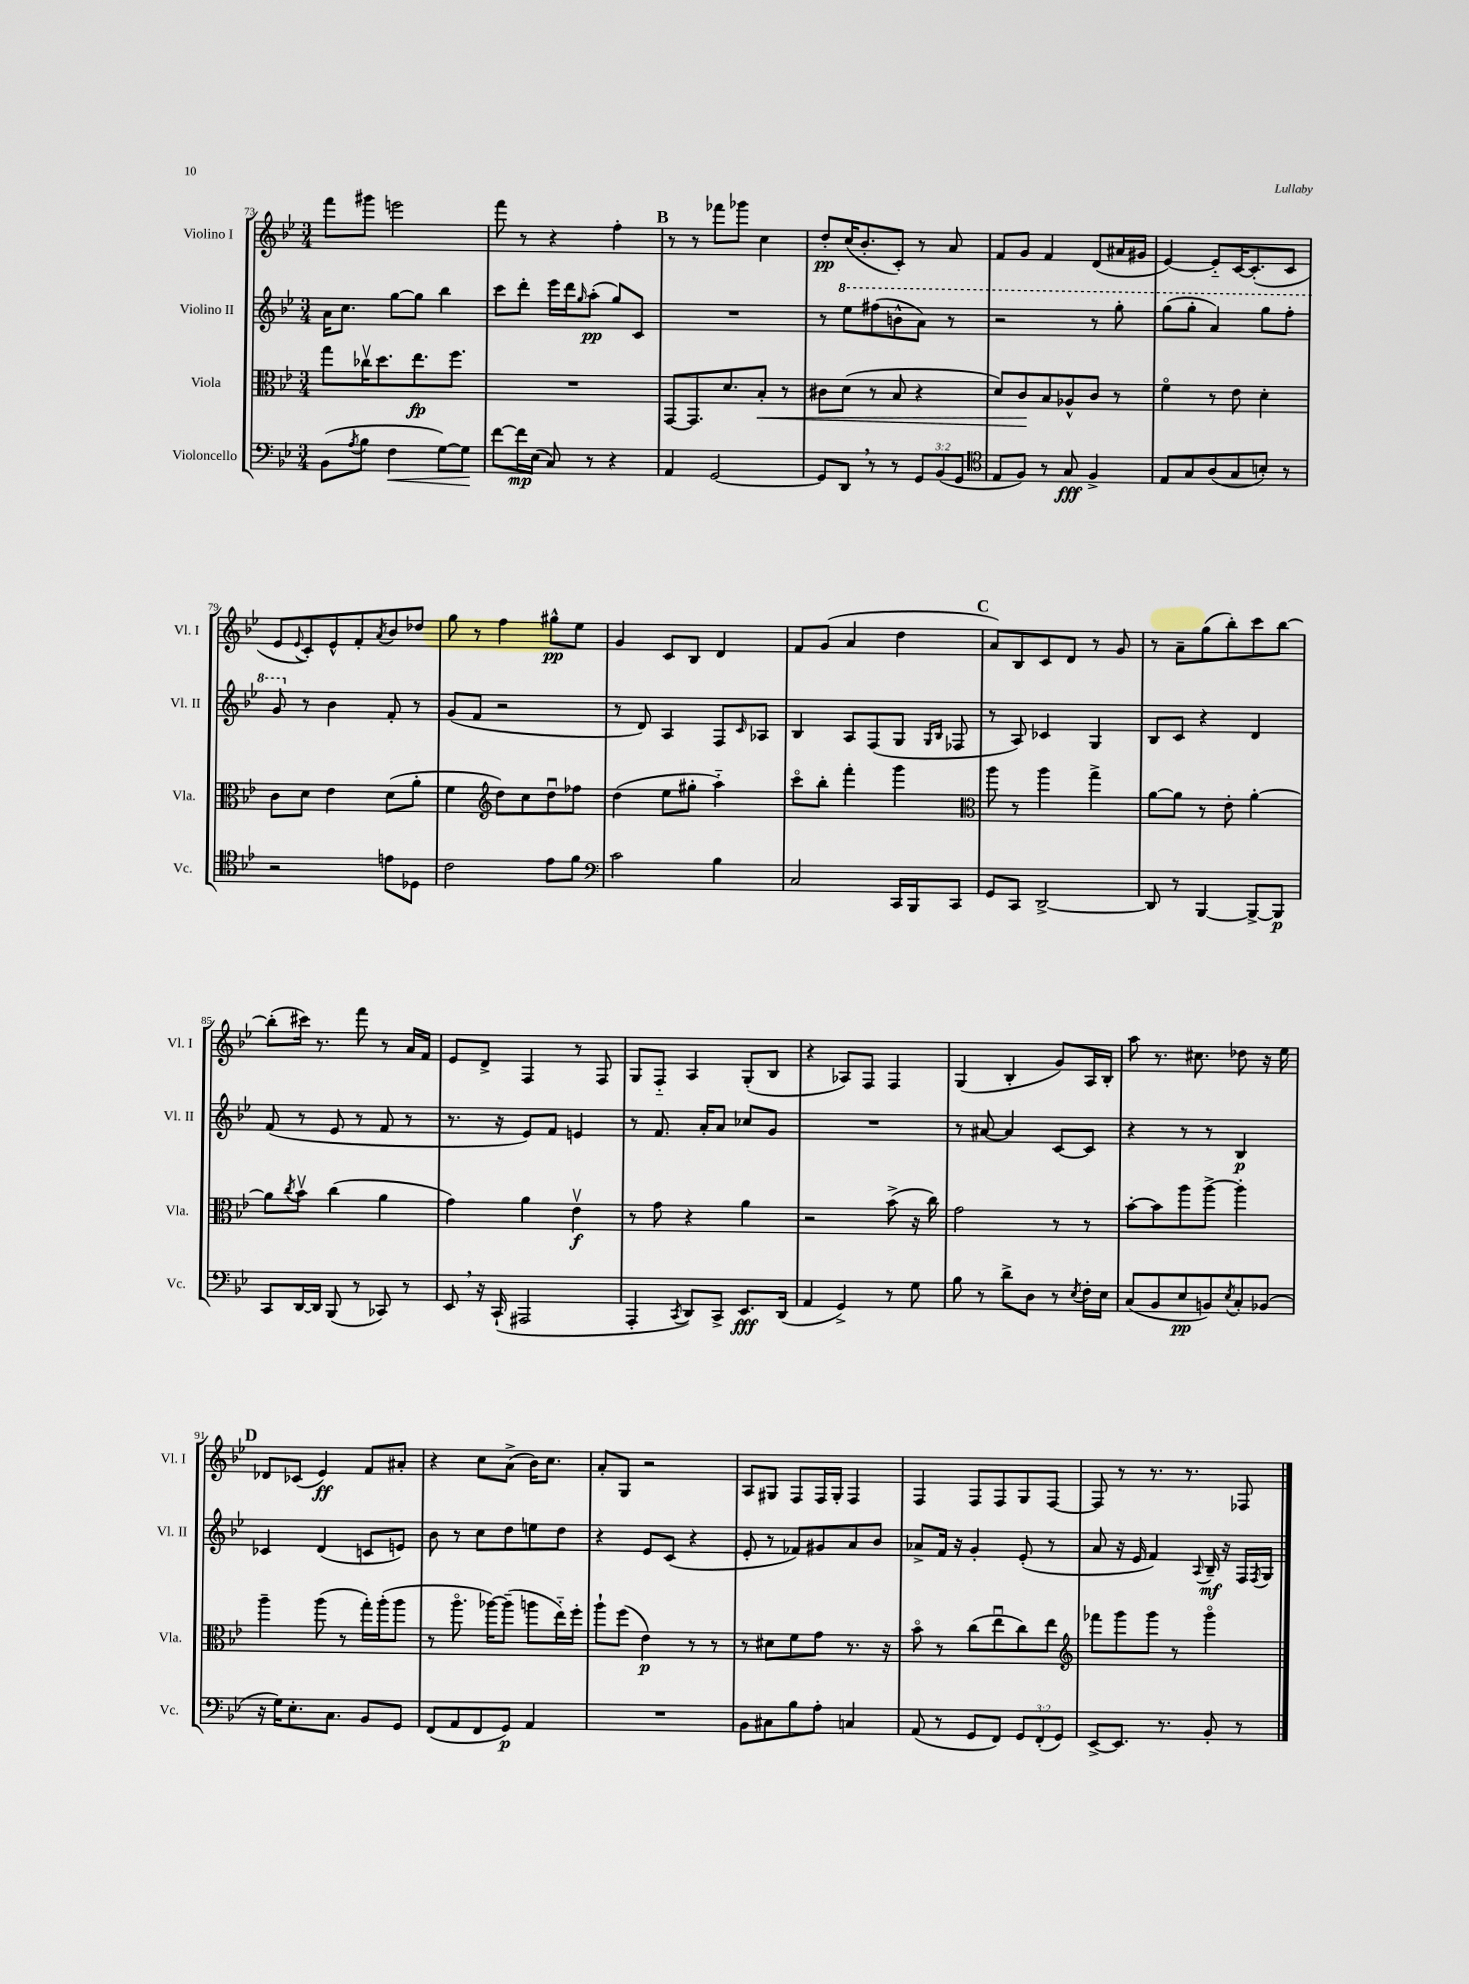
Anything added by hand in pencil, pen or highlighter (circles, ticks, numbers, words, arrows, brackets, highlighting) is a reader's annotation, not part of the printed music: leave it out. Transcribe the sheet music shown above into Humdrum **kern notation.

**kern	**kern	**kern	**kern
*staff4	*staff3	*staff2	*staff1
*clefF4	*clefC3	*clefG2	*clefG2
*k[b-e-]	*k[b-e-]	*k[b-e-]	*k[b-e-]
*M3/4	*M3/4	*M3/4	*M3/4
(8BB-	8gg	16a	8fff
.	.	8.cc	.
8qA	.	.	.
8B-	16cc-v	.	8ggg#
.	8.dd	.	.
4F	.	[8gg	2eee
.	8.ee-	8gg]	.
[8G)	.	4bb-	.
.	8.ff	.	.
8G]	.	.	.
=	=	=	=
[8f	2.r	8ccc	8fff
16f]	.	8ddd'	8r
(16E-	.	.	.
8C)	.	16eee-	4r
.	.	16ddd	.
.	.	16qqgg	.
8r	.	(8aa'	.
4r	.	8gg)	4ff'
.	.	8c	.
=	=	=	=
4AA	[8GG	2.r	8r
.	8.GG]	.	8r
[2GG	.	.	8fff-
.	8.d	.	.
.	.	.	8ggg-
.	8B-'	.	4cc
.	8r	.	.
=	=	=	=
8GG]	8c#	8r	8dd'
8DD	(8d	8eee-	(16cc
.	.	.	8.b-'
8r	8r	(8fff#	.
8r	8B-	8bb^^	8c')
12GG	4r	8aa)	8r
(12BB-	.	.	.
.	.	8r	8a
12GG	.	.	.
=	=	=	=
*clefC4	*	*	*
8E-	8d)	2r	8f
8F)	8c	.	8g
8r	8B-	.	4f
8G	8A-^^	.	.
4F^	8c	8r	(8d
.	8r	8ggg'	16a#
.	.	.	16g#
=	=	=	=
8E-	4fo	(8ggg	[4e-)
8G	.	8ggg'	.
(8A	8r	4aa)	8e-'~]
8G	8e-	.	[16c
.	.	.	(8.c']
8B')	4d'	8ggg	.
8r	.	8fff'	8c
=	=	=	=
2r	8c	8gg	8e-
.	.	.	8qqe-
.	8d	8r	8c')
.	4e-	4b-	8e-^^
.	.	.	8f'
.	.	.	8qa
8e	(8d	8f'	8b-
8D-	8a'	8r	8dd-
=	=	=	=
2c	4f	(8g	8gg
.	.	8f	8r
*	*clefG2	*	*
.	8dd)	2r	4ff
.	8cc	.	.
8e-	8ddu	.	8gg#^^
8f	8ff-	.	8ee-
=	=	=	=
*clefF4	*	*	*
2c	(4dd	8r	4g
.	.	8d)	.
.	8ee-	4A	8c
.	8gg#'	.	8B-
4B-	4aa'~)	8F	4d
.	.	16qqc	.
.	.	8A-	.
=	=	=	=
2C	8ccco	4B-	8f
.	8bb-'	.	(8g
.	4fff'	8A	4a
.	.	(8F	.
16CC	4ggg	8G	4dd
16BBB-	.	.	.
.	.	16qqG	.
.	.	16qqB-	.
8CC	.	8F-	.
=	=	=	=
*	*clefC3	*	*
8GG	8aa	8r	8a)
8CC	8r	8A)	8B-
[2DD^	4aa	4c-	8c
.	.	.	8d
.	4gg^	4G	8r
.	.	.	8g
=	=	=	=
8DD]	[8a	8B-	8r
8r	8a]	8c	8a~
[4BBB-	8r	4r	(8gg
.	8e-'	.	8bb-')
8BBB-^_	[4a'	4d	8ccc
8BBB-]	.	.	[8bb-
=	=	=	=
8CC	8a]	(8f	(8bb-']
.	8qcc	.	.
[16DD	8b-v	8r	16ccc#)
16DD]	.	.	8.r
(8BBB-	(4cc	8e-	.
8r	.	8r	8fff
8CC-)	4a	8f	8r
8r	.	8r	16a
.	.	.	16f
=	=	=	=
8EE-	4g)	8.r	8e-
16r	.	.	8d^
(16CC`	.	16r	.
2AAA#	4a	8e-)	4F
.	.	8f	.
.	4e-v	4e	8r
.	.	.	8F
=	=	=	=
4AAA'	8r	8r	8G
.	8g	8.f	8F'~
8qCC	.	.	.
8DD)	4r	.	4A
.	.	16a'	.
8CC^	.	8a	.
8.EE-	4a	8cc-	(8G'
.	.	8g	8B-
(16DD	.	.	.
=	=	=	=
4AA	2r	2.r	4r
4GG^)	.	.	8A-)
.	.	.	8F
8r	(8b-^	.	4F
8G	16r	.	.
.	16cc)	.	.
=	=	=	=
8B-	2g	8r	(4G
8r	.	[8a#	.
8d^	.	4a#]	4B-'
8D	.	.	.
8r	8r	[8c	8g)
8qE-	.	.	.
16F'	8r	8c]	16A
16E-	.	.	16B-'
=	=	=	=
(8C	[8b-'	4r	8aa
8BB-	8b-]	.	8.r
8E-	8aa	8r	.
.	.	.	8.cc#
8BB)	[8aa^	8r	.
8qE-	.	.	.
8C'	4aa']	4B-	8dd-
(8BB-	.	.	16r
.	.	.	16ee-
=	=	=	=
16r	4aa~	4c-	8d-
16G)	.	.	.
8.E-'	.	.	(8c-
.	(8aa	(4d	4e-)
8.C	.	.	.
.	8r	.	.
8BB-	16gg')	8c	8f
.	(16aa'	.	.
8GG	8aa	8e)	8a#'
=	=	=	=
(8FF	8r	8b-	4r
8AA	8.aao	8r	.
8FF	.	8cc	8cc
.	[16aa-)	.	.
8GG)	(8aa-~]	8dd	(8a^
4AA	8aa	8ee	16b-)
.	.	.	8.cc
.	16ee-'~)	8dd	.
.	16ff'	.	.
=	=	=	=
2.r	8aa`	4r	8a'
.	(8ff	.	8G
.	4e-)	8e-	2r
.	.	(8c	.
.	8r	4r	.
.	8r	.	.
=	=	=	=
8BB-	8r	8e-'	8A
8C#	8d#	8r	8G#
8B-	8f	8f-)	8F
8A'	8g	8g#	16F
.	.	.	16G#'
4C	8.r	8a	4F
.	.	8b-	.
.	16r	.	.
=	=	=	=
(8AA	8b-o	8a-^	4F
8r	8r	16f	.
.	.	16r	.
8GG	(8cc	4g'	8F
8FF)	8ee-u	.	8F
12GG	8cc)	(8e-'	8G
(12FF'	.	.	.
.	8ee-	8r	[8F
12GG)	.	.	.
=	=	=	=
*	*clefG2	*	*
[8EE-^	8fff-	8a	8F]
8.EE-]	8ggg	16r	8r
.	.	16e-	.
.	8ggg	4f)	8.r
8.r	.	.	.
.	8r	.	.
.	.	.	8.r
.	.	8qqA	.
8BB-'	4gggo	16B-~	.
.	.	16r	.
8r	.	16F	8F-
.	.	8qF	.
.	.	16G	.
==	==	==	==
*-	*-	*-	*-
